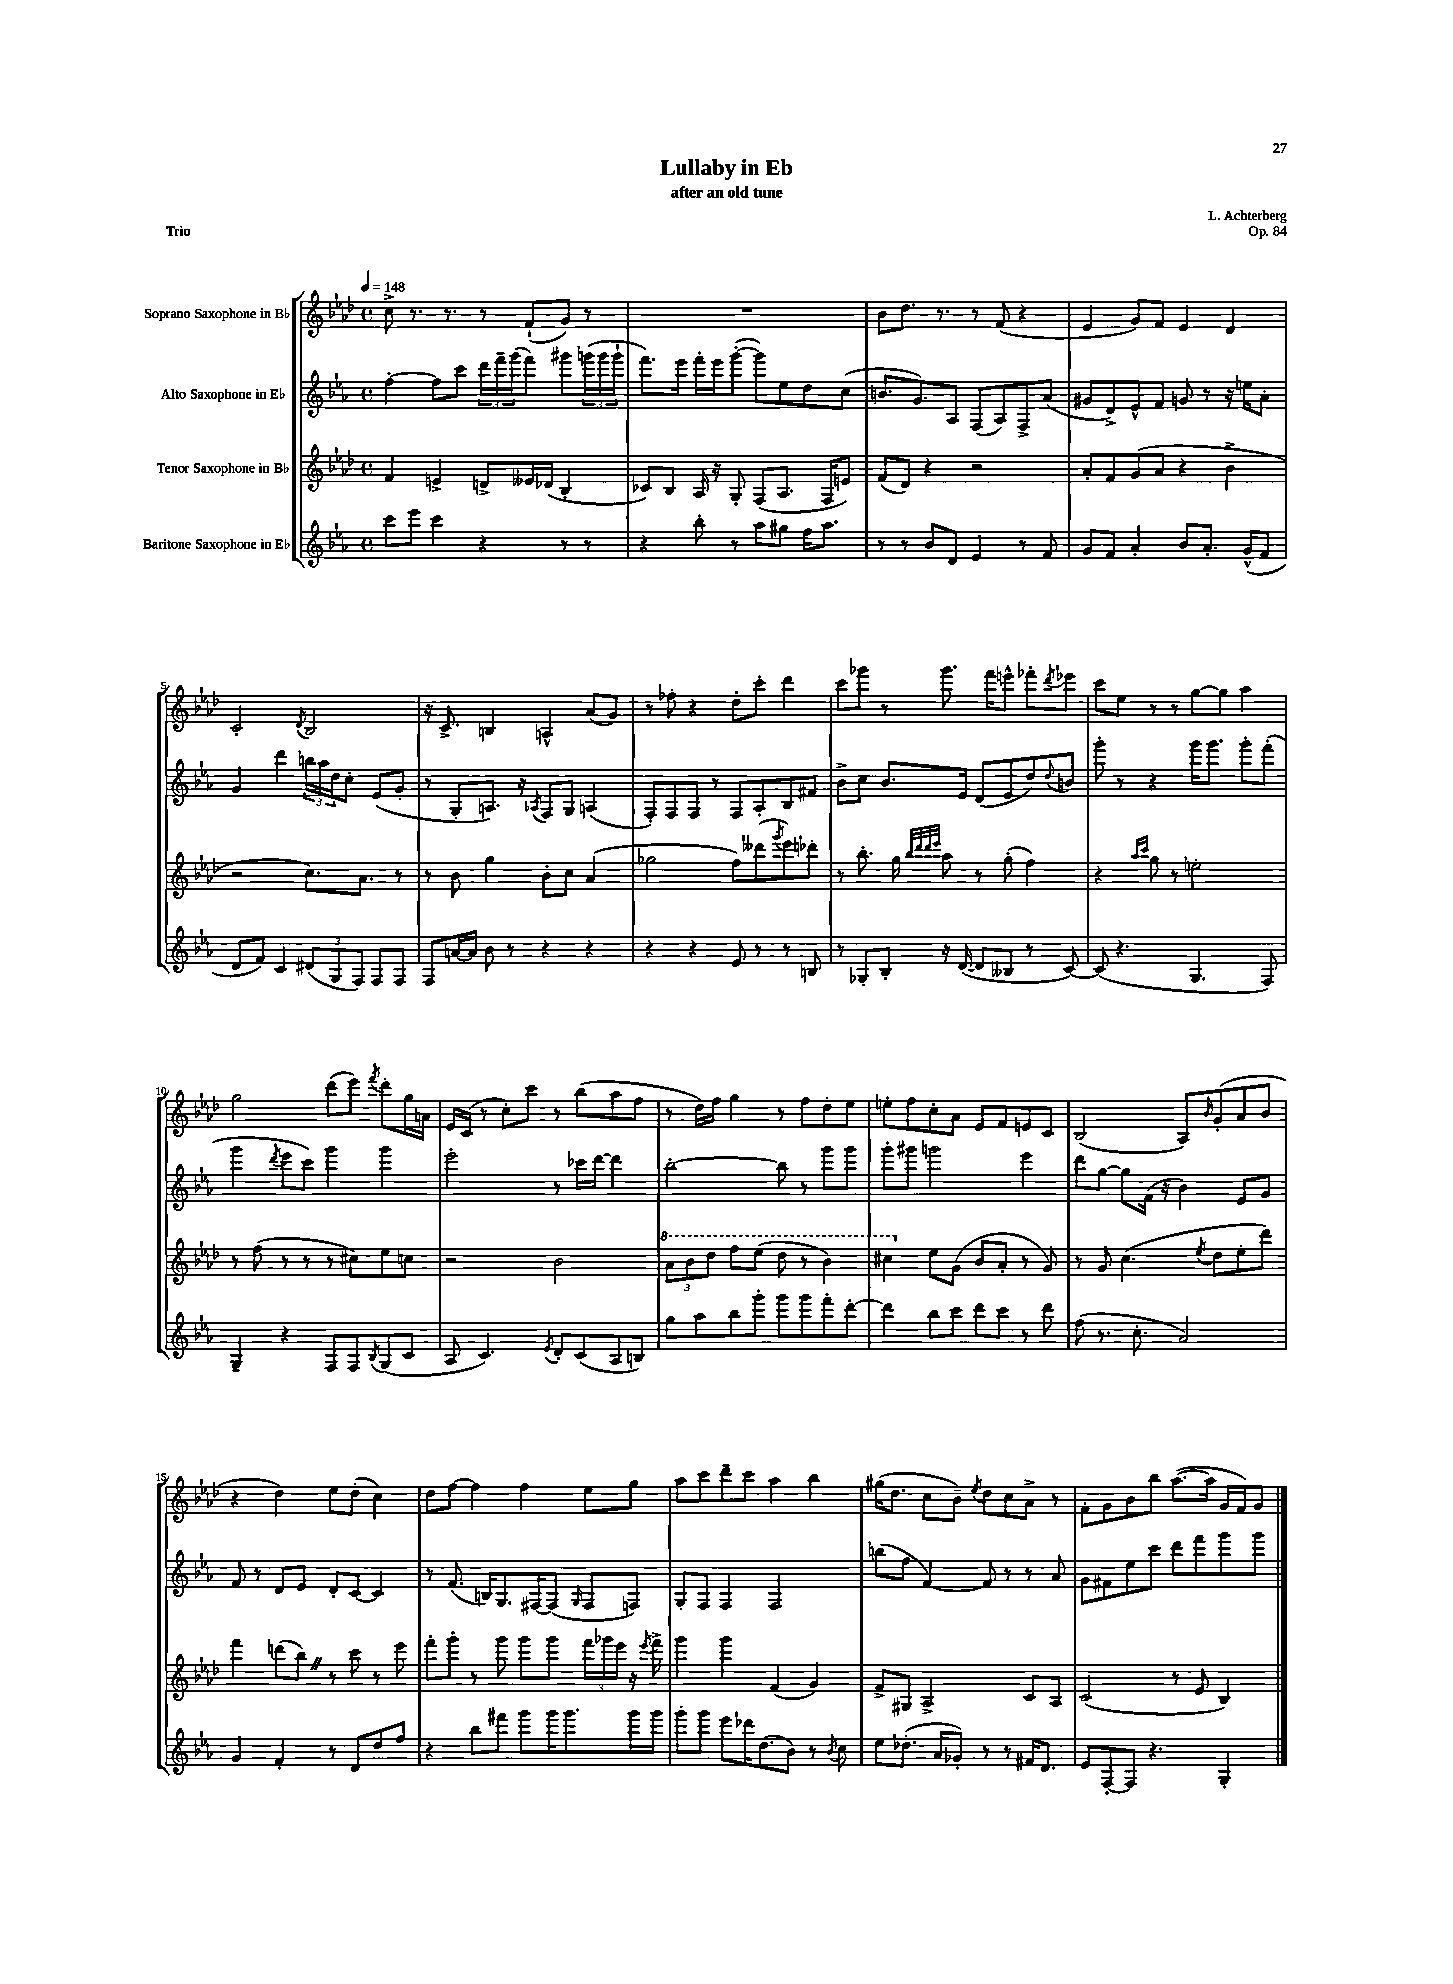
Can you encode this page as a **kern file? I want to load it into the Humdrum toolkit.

**kern	**kern	**kern	**kern
*staff4	*staff3	*staff2	*staff1
*clefG2	*clefG2	*clefG2	*clefG2
*k[b-e-a-]	*k[b-e-a-d-]	*k[b-e-a-]	*k[b-e-a-d-]
*M4/4	*M4/4	*M4/4	*M4/4
*met(c)	*met(c)	*met(c)	*met(c)
*MM148	*MM148	*MM148	*MM148
8ccc	4f	[4ff'	8cc^
8eee-	.	.	8.r
4ccc	4e^	8ff]	.
.	.	.	8.r
.	.	8ccc	.
4r	8d^	24ddd	8r
.	.	24fff~	.
.	.	(24ggg	.
.	16e--	8fff)	(8f`
.	(16d-	.	.
8r	4B-'	8ggg#	8g)
8r	.	(24ggg	8r
.	.	24ggg	.
.	.	24ggg`	.
=	=	=	=
4r	8c-)	8.fff)	1r
.	8B-	.	.
.	.	16eee-	.
8bb-'	16A-	16fff'	.
.	16r	16eee-	.
8r	8G'	([8ggg'	.
8aa-	(8F	8ggg])	.
8gg#	8.A-	8ee-	.
16ff	.	8dd	.
8.aa-	16F	.	.
.	8e)	(8cc	.
=	=	=	=
8r	(8f	8.b	8b-
8r	8d-)	.	8.dd-
.	.	8.g)	.
8b-	4r	.	.
.	.	.	8.r
8d	.	8A-	.
4e-	2r	(8F	8r
.	.	8A-)	(8f
8r	.	8F^	4r
8f	.	(8a-	.
=	=	=	=
8g	8a-'	8g#	4e-
8f	8f	8d^)	.
4a-'	(8g	8e-^^	8g)
.	8a-	8f	8f
8b-	4r	8g	4e-
8.a-'	.	8r	.
.	4b-^	16r	4d-
(16g^^	.	16ee	.
8f	.	8a-'	.
=	=	=	=
8d	2r	4g	2c'
8f)	.	.	.
4c	.	4ddd	.
.	.	.	8qd-
(12d#	8.cc)	24bb	2B-
.	.	24aa-	.
12G	.	24dd	.
.	.	8cc'	.
12F)	.	.	.
.	8.a-	.	.
8F	.	(8e-	.
8F	8r	8g'	.
=	=	=	=
8F	8r	8r	16r
.	.	.	8.c^
[16a	8b-	8G'	.
16a]	.	.	.
8b-	4gg	8.A)	4B
8r	.	.	.
.	.	16r	.
.	.	8qA-	.
4r	8b-'	8F	4A^^
.	8cc	8G	.
4r	(4a-	(4A	(8a-
.	.	.	8g)
=	=	=	=
4r	2gg-	8F')	8r
.	.	8F	8ff-'
4r	.	8F	4r
.	.	8r	.
8e-	8ff)	8F	8dd-'
8r	(8ddd--	8A-'	8ccc'
.	8qggg	.	.
8r	8eee-)	8B-	4ddd-
8B	8ddd-'	8f#	.
=	=	=	=
8r	8r	8b-^	8ccc
8G-'	8.bb-'	8cc	8ggg-
8B-'	.	8.b-	8r
.	16gg	.	.
.	32qqbb-	.	.
.	32qqddd-	.	.
.	32qqddd-	.	.
.	32qqeee-	.	.
16r	8aa-	.	8.ggg-
([16d	.	16e-	.
8d]	8r	(8d	.
.	.	.	16fff
8B--	(8gg'	8e-	8eee^^
8r	4ff)	8dd)	8fff-'
.	.	8qqdd	8qddd-
[8c)	.	8b	8eee-
=	=	=	=
(8c]	4r	8ggg'	8ccc
4.r	.	8r	8ee-
.	16qqaa-	.	.
.	16qqccc	.	.
.	8gg	4r	8r
.	8r	.	8r
4.G	2ee'	16ggg	[8gg
.	.	8.ggg	.
.	.	.	8gg]
.	.	8ggg'	4aa-
8F)	.	(8fff'	.
=	=	=	=
4G~	8r	4ggg	2gg
.	(8ff	.	.
.	.	8qddd	.
4r	8r	8eee-	.
.	8r	8ccc)	.
8F	8r	4ggg	(8ddd-
8F	8cc#)	.	8eee-)
8qB-	.	.	8qfff
(8G	8ee-	4ggg	8ddd-'
8c	8cc	.	16gg
.	.	.	16a
=	=	=	=
8A-	2r	2eee-'	16e-
.	.	.	(16c
4.c)	.	.	8r
.	.	.	8cc')
.	.	.	8ccc
8qe-	.	.	.
8d'	2b-	8r	8r
(8c	.	16ccc-	(8bb-
.	.	[16ddd	.
8A-	.	4ddd]	8aa-
8B)	.	.	8ff
=	=	=	=
8gg	12aa-	[2bb-'	8r
.	12bb-	.	.
8aa-	.	.	16dd-)
.	12ddd-	.	.
.	.	.	16ff
8bb-	8fff	.	4gg
8ggg'	(8eee-	.	.
8ggg	8ddd-	8bb-]	8r
8ggg	8r	8r	8ff
8fff'	4bb-)	8ggg	8dd-'
[8ddd'	.	8ggg	8ee-
=	=	=	=
4ddd]	4ccc#	8ggg'	8ee'
.	.	8ggg#	8ff
8bb-	8ee-	2ggg	8cc'
8ccc	(8g	.	8a-
8ddd	8b-	.	8e-
8ccc	8a-'	.	8f
8r	8r	4eee-	8e
8ddd	8g)	.	8c
=	=	=	=
(8ff	8r	8ddd	(2B-
8.r	8g	[8gg	.
.	(4.cc	8gg]	.
8.cc'	.	.	.
.	.	(16f	.
.	.	16r	.
2a-)	.	4b-)	8A-)
.	8qee-	.	16qqb-
.	8dd-	.	(8g'
.	8ee-'	8e-	8a-
.	8ddd-)	8g	8b-
=	=	=	=
4g	4fff	8f	4r
.	.	8r	.
4f'	(8ddd	8d	4dd-)
.	8bb-)	8e-	.
8r	8r	8d'	8ee-
8d	8ccc	[8c	(8dd-'
8dd	8r	4c]	4cc)
8ff	8eee-	.	.
=	=	=	=
4r	8fff'	8r	8dd-
.	8ggg'	(8.f	[8ff
8bb-	8r	.	4ff]
.	.	16B)	.
8fff#	8ggg	8.G	.
8ggg	8ggg	.	4ff
.	.	[16F#	.
16ggg	8ggg	(8F#]	.
8.ggg	.	.	.
.	.	16qqG	.
.	24fff	8F#	8ee-
.	24ggg-	.	.
.	24eee-	.	.
16ggg	16r	8F)	8gg
.	8qeee-	.	.
16ggg	16fff^	.	.
=	=	=	=
8ggg'	4ggg	8G'	8aa-
8ggg	.	8F	8ccc
8eee-	4ggg	4F	8ddd-~
16ddd-	.	.	8ccc
(8.dd	.	.	.
.	(4f	2F	4aa-
8b-)	.	.	.
8r	4g)	.	4bb-
8qb-	.	.	.
8cc	.	.	.
=	=	=	=
8ee-	8f^	(8bb	(16gg#
.	.	.	8.dd-
(8.dd-'	8G#	8ff	.
.	2A-^	[4f)	8cc
16a-	.	.	.
8g-')	.	.	8b-~)
.	.	.	8qee-
8r	.	8f]	8dd-
8r	.	8r	8cc
16f#	8c	8r	8a-^
8.d	.	.	.
.	8A-	8a-	8r
=	=	=	=
8e-	(2c	8g	8f'
[8F'	.	8f#	8g
8F]	.	8ee-	8b-
4.r	.	8ccc	8bb-
.	8r	8ddd	([8.aa-
.	8e-	8fff	.
.	.	.	16aa-]
4G'	4B-)	8ggg	16g
.	.	.	16f)
.	.	8ggg	8g
==	==	==	==
*-	*-	*-	*-
